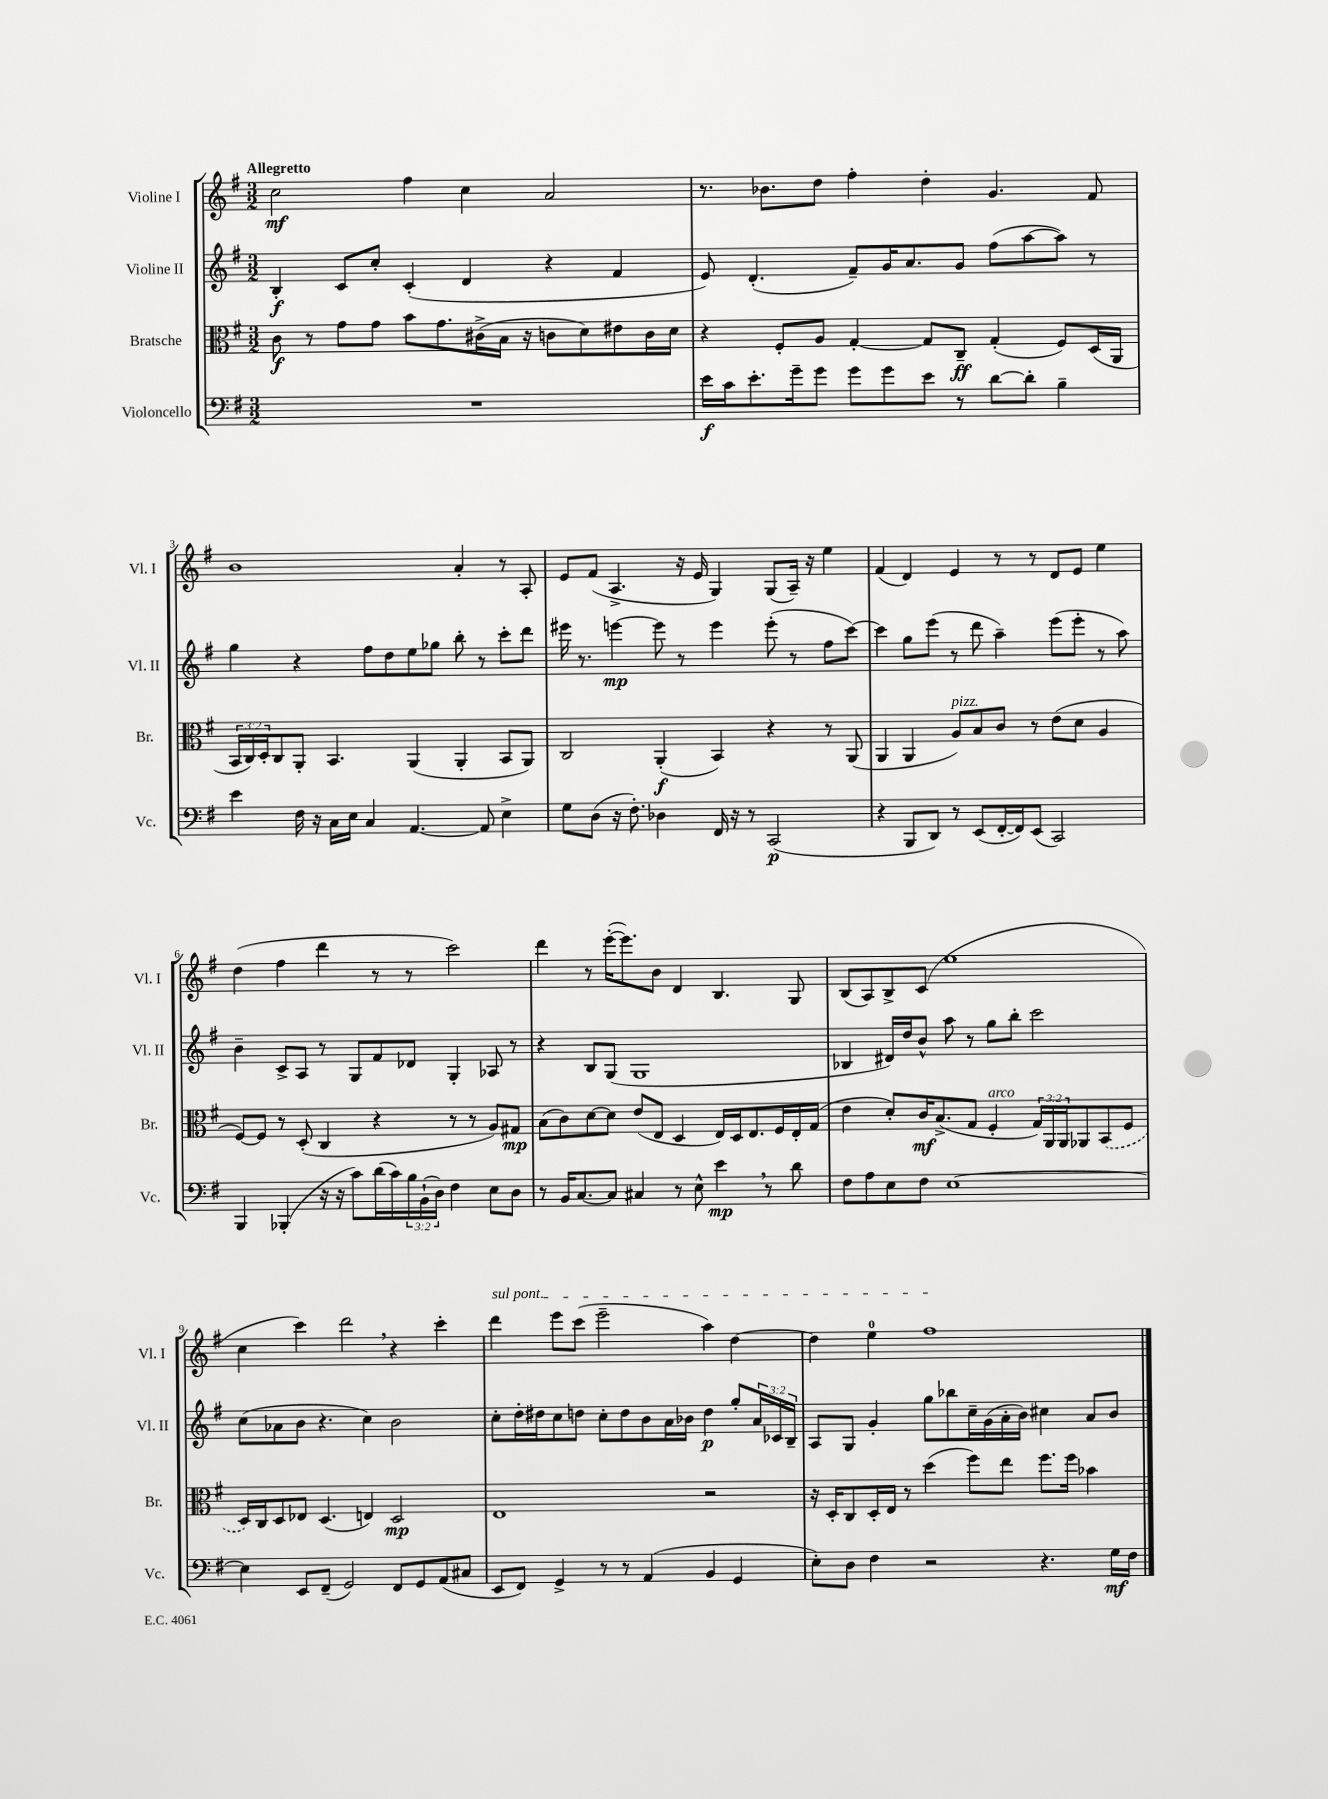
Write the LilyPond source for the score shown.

<<
\new StaffGroup <<
\new Staff = "s0" \with { instrumentName = "Violine I" shortInstrumentName = "Vl. I" } {
    \clef treble \key g \major \numericTimeSignature \time 3/2 \tempo "Allegretto"
    c''2\mf fis''4 c''4 a'2 |
    r8. bes'8. d''8 fis''4-. d''4-. g'4. fis'8 |
    b'1 a'4-. r8 a8-. |
    e'8 fis'8( a4.-> r16 e'16 g4) g8( a16--) r16 e''4 |
    fis'4( d'4) e'4 r8 r8 d'8 e'8 e''4 |
    d''4( fis''4 d'''4 r8 r8 c'''2) |
    d'''4 r8 e'''16~-.( e'''8.) b'8 d'4 b4. g8 |
    b8( a8) b8-> c'8( e''1 |
    c''4 c'''4) d'''2 \breathe r4 c'''4-. |
    \once \override TextSpanner.bound-details.left.text = \markup { \italic "sul pont." } d'''4\startTextSpan e'''8 c'''8( e'''2-- a''4) d''4~ |
    d''4 e''4-0 fis''1\stopTextSpan \bar "|." |
}
\new Staff = "s1" \with { instrumentName = "Violine II" shortInstrumentName = "Vl. II" } {
    \clef treble \key g \major \numericTimeSignature \time 3/2 \override Staff.TupletNumber.text = #tuplet-number::calc-fraction-text
    b4-.\f c'8 c''8-. c'4-.( d'4 r4 fis'4 |
    e'8) d'4.-.( fis'8--) g'16 a'8. g'8 fis''8( a''8~ a''8) r8 |
    g''4 r4 fis''8 d''8 e''8 ges''8 b''8-. r8 c'''8-. d'''8 |
    eis'''16 r8. e'''4~\mp e'''8 r8 e'''4 e'''8-.( r8 fis''8 c'''8~) |
    c'''4 g''8 e'''8( r8 d'''8 a''4--) e'''8( e'''8-. r8 a''8) |
    b'4-- c'8-> a8 r8 g8 fis'8 des'8 g4-. aes8 r8 |
    r4 b8 g8( g1 |
    bes4 dis'16) d''16 b'8-^ a''8 r8 g''8 b''8-. c'''2 |
    c''8( aes'8 b'8 r4. c''4) b'2 |
    c''8-. d''16-. dis''16 c''8 d''8 c''8-. d''8 b'8 a'16 bes'16 d''4\p g''8-. \tuplet 3/2 { a'16 ces'16 b16-- } |
    a8 g8 g'4-. g''8 bes''8 c''16-- g'16( a'16-. b'16) cis''4 a'8 b'8 \bar "|." |
}
\new Staff = "s2" \with { instrumentName = "Bratsche" shortInstrumentName = "Br." } {
    \clef alto \key g \major \numericTimeSignature \time 3/2 \override Staff.TupletNumber.text = #tuplet-number::calc-fraction-text
    c'8\f r8 g'8 g'8 b'8 g'8. cis'16->( b16 r16 c'8 d'8) eis'8 c'16 d'16 |
    r4 fis8-. a8 g4~-. g8 c8--\ff g4-.( fis8) d16( a,16 |
    \tuplet 3/2 { b,16 c16) d16-. } c8 a,8-. b,4. a,4( a,4-. b,8 a,8) |
    c2 a,4-.\f( b,4) r4 r8 a,8( |
    a,4 a,4 a8^\markup { \italic "pizz." }) b8 c'8 r8 e'8( d'8 a4 |
    fis8~) fis8 r8 d8-.( c4 r4 r8 r8 a8) gis8\mp |
    b8( c'8) d'8~ d'8 e'8( e8 d4 e16) d16 e8. fis16 e16-. g16( |
    e'4 d'8-.) c'16\mf b8.->( g8 fis4-.^\markup { \italic "arco" } \tuplet 3/2 { g16) a,16 a,16 } aes,8 \once \slurDashed b,8( fis8 |
    d16) c16 d8 ees8 d4.( e4) d2\mp |
    e1 r2 |
    r16 d16-. c8 d16-. e16 r8 d''4( fis''8) e''8 fis''8. fis''16 bes'4 \bar "|." |
}
\new Staff = "s3" \with { instrumentName = "Violoncello" shortInstrumentName = "Vc." } {
    \clef bass \key g \major \numericTimeSignature \time 3/2 \override Staff.TupletNumber.text = #tuplet-number::calc-fraction-text
    R1. |
    e'16\f c'16 e'8.-. g'16-- g'8 g'8 g'8 e'8 r8 d'8~ d'8-. b4-- |
    e'4 fis16 r16 c16 e16 c4 a,4.~ a,8 e4-> |
    g8 d8( r16 fis8.-.) des4 fis,16 r16 r8 c,2\p( |
    r4 b,,8 d,8) r8 e,8( fis,16~-. fis,16) e,8( c,2) |
    b,,4 bes,,4-.( r16 r16 c'8) d'16( c'16) \tuplet 3/2 { b16 b,16-!( d16) } fis4 e8 d8 |
    r8 b,16 c8.~ c8 cis4 r8 e8-^ e'4\mp \breathe r8 d'8 |
    fis8 a8 e8 fis8 e1~ |
    e4 e,8 fis,8--( g,2) fis,8 g,8 a,8( cis8 |
    e,8 fis,8) g,4-> r8 r8 a,4( b,4 g,4 |
    e8-.) d8 fis4 r2 r4. g16\mf fis16 \bar "|." |
}
>>
>>
